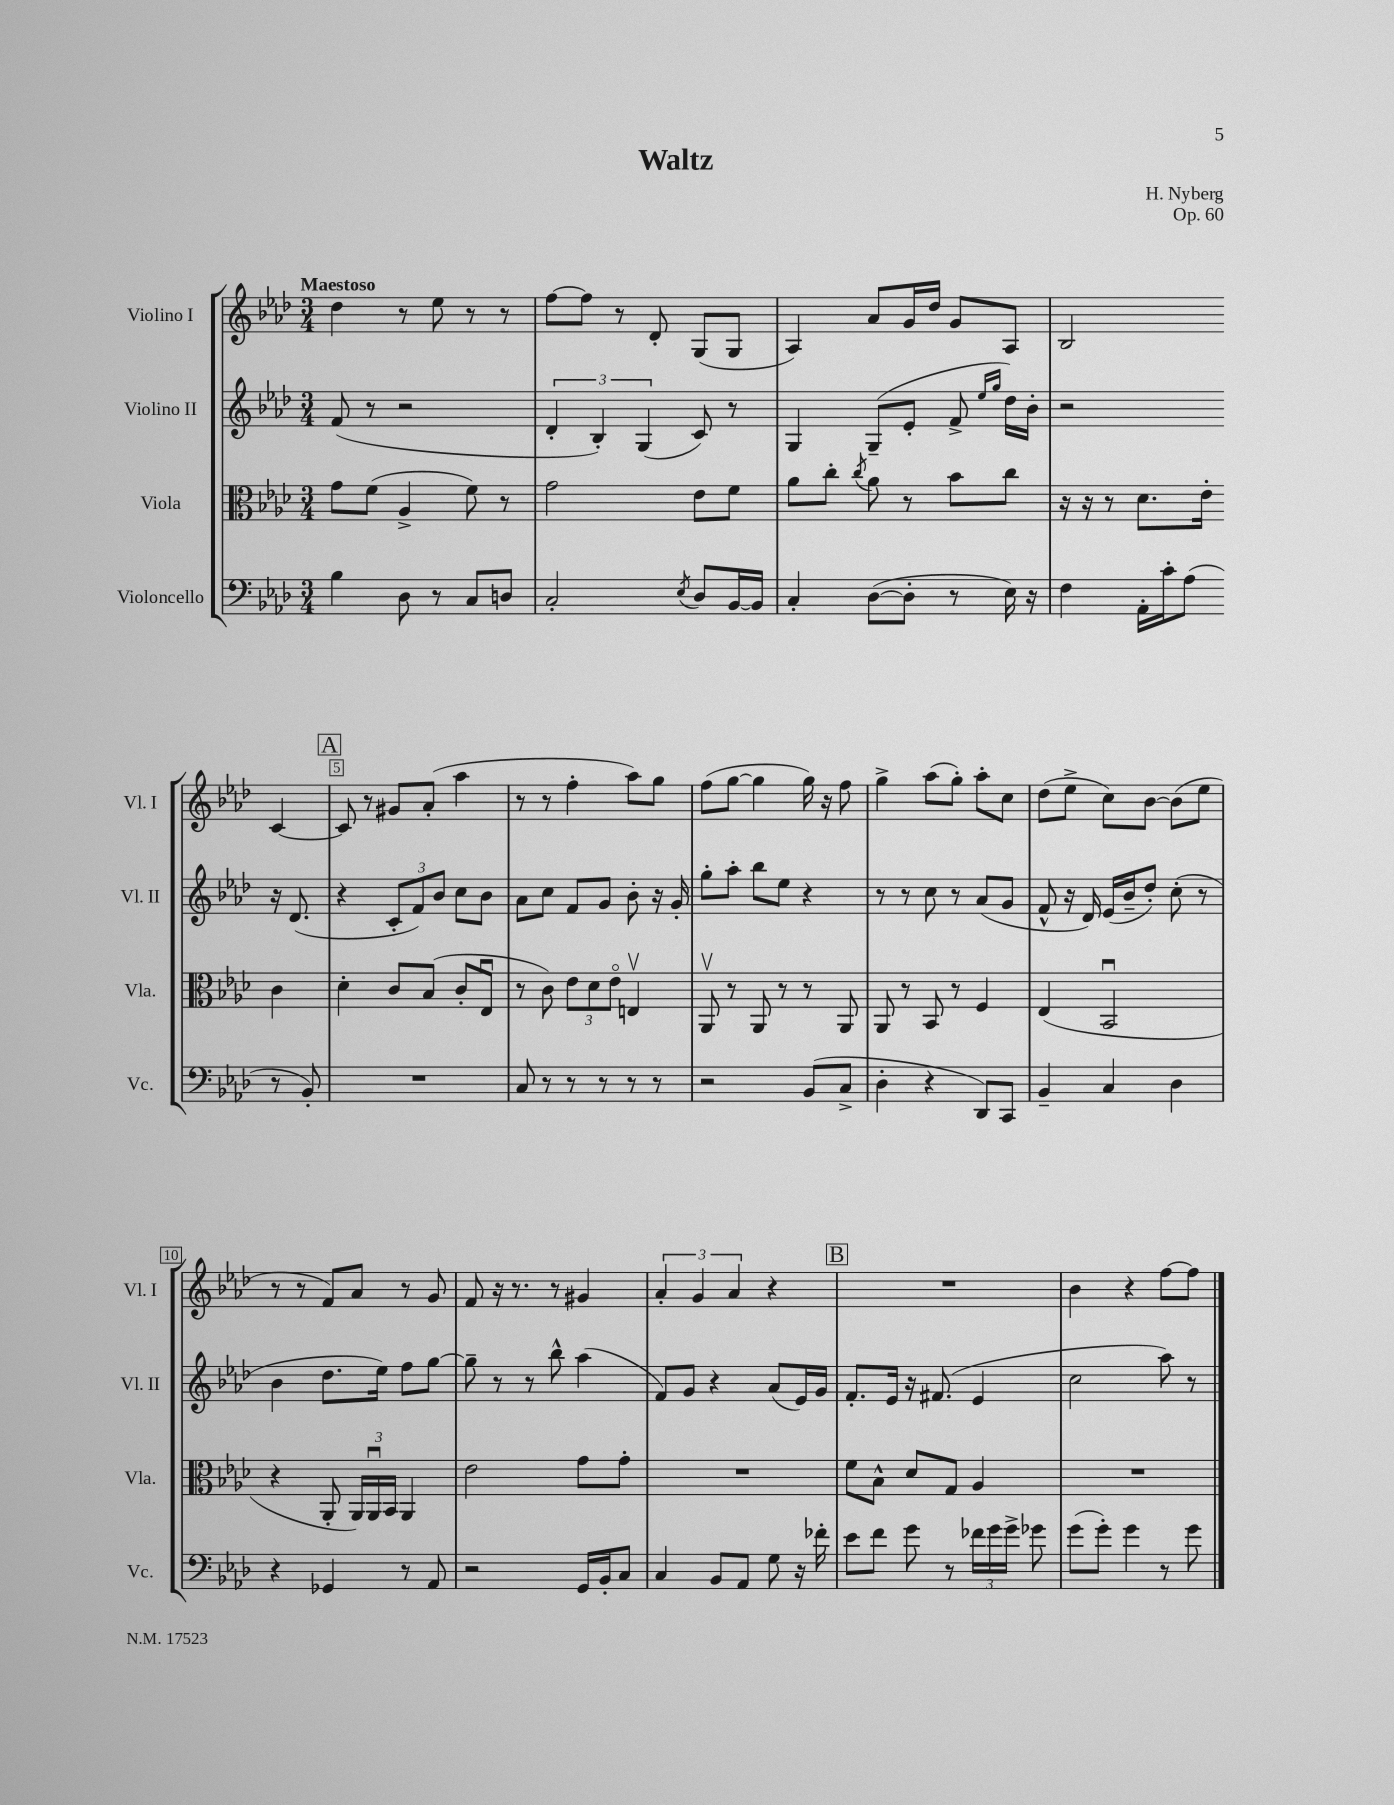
\header { title = "Waltz" composer = "H. Nyberg" opus = "Op. 60" }
<<
\new StaffGroup <<
\new Staff = "s0" \with { instrumentName = "Violino I" shortInstrumentName = "Vl. I" } {
    \clef treble \key aes \major \numericTimeSignature \time 3/4 \tempo "Maestoso"
    \autoBeamOff des''4 r8 ees''8 r8 r8 |
    f''8[~ f''8] r8 des'8-. g8[( g8] |
    aes4) aes'8[ g'16 des''16] g'8[ aes8] |
    bes2 c'4~ |
    \mark \markup { \box "A" } c'8 r8 gis'8[ aes'8]-.( aes''4 |
    r8 r8 f''4-. aes''8[) g''8] |
    f''8[( g''8]~ g''4 g''16) r16 f''8 |
    g''4-> aes''8[( g''8]-.) aes''8[-. c''8] |
    des''8[( ees''8]-> c''8[) bes'8]~ bes'8[( ees''8] |
    r8 r8 f'8[) aes'8] r8 g'8 |
    f'8 r16 r8. r8 gis'4 |
    \tuplet 3/2 { aes'4-. g'4 aes'4 } r4 |
    \mark \markup { \box "B" } R2. |
    bes'4 r4 f''8[~ f''8] \bar "|." |
}
\new Staff = "s1" \with { instrumentName = "Violino II" shortInstrumentName = "Vl. II" } {
    \clef treble \key aes \major \numericTimeSignature \time 3/4
    \autoBeamOff f'8( r8 r2 |
    \tuplet 3/2 { des'4-. bes4-.) g4( } c'8) r8 |
    g4 g8[--( ees'8]-. f'8-> \grace { ees''16[ g''16] } des''16[) bes'16]-. |
    r2 r16 des'8.( |
    \mark \markup { \box "A" } r4 \tuplet 3/2 { c'8[-. f'8) bes'8] } c''8[ bes'8] |
    aes'8[ c''8] f'8[ g'8] bes'8-. r16 g'16-. |
    g''8[-. aes''8]-. bes''8[ ees''8] r4 |
    r8 r8 c''8 r8 aes'8[( g'8] |
    f'8-^ r16 des'16) ees'16[( bes'16-- des''8]-.) c''8-.( r8 |
    bes'4 des''8.[ ees''16]) f''8[ g''8]~ |
    g''8-- r8 r8 bes''8-^ aes''4( |
    f'8[) g'8] r4 aes'8[( ees'16) g'16] |
    \mark \markup { \box "B" } f'8.[-. ees'16] r16 fis'8.( ees'4 |
    c''2 aes''8) r8 \bar "|." |
}
\new Staff = "s2" \with { instrumentName = "Viola" shortInstrumentName = "Vla." } {
    \clef alto \key aes \major \numericTimeSignature \time 3/4
    \autoBeamOff g'8[ f'8]( aes4-> f'8) r8 |
    g'2 ees'8[ f'8] |
    aes'8[ c''8]-. \acciaccatura { c''8 } aes'8 r8 bes'8[ c''8] |
    r16 r16 r8 des'8.[ ees'16]-. c'4 |
    \mark \markup { \box "A" } des'4-. c'8[ bes8]( c'8[-. ees8]\downbow |
    r8 c'8) \tuplet 3/2 { ees'8[ des'8 ees'8]\flageolet } e4\upbow |
    aes,8\upbow r8 aes,8 r8 r8 aes,8 |
    aes,8 r8 bes,8 r8 f4 |
    ees4( bes,2\downbow |
    r4 aes,8-. \tuplet 3/2 { aes,16[) aes,16\downbow bes,16] } aes,4 |
    ees'2 g'8[ g'8]-. |
    R2. |
    \mark \markup { \box "B" } f'8[ bes8]-^ des'8[ g8] aes4 |
    R2. \bar "|." |
}
\new Staff = "s3" \with { instrumentName = "Violoncello" shortInstrumentName = "Vc." } {
    \clef bass \key aes \major \numericTimeSignature \time 3/4
    \autoBeamOff bes4 des8 r8 c8[ d8] |
    c2-. \acciaccatura { ees8 } des8[ bes,16~ bes,16] |
    c4-. des8[~( des8]-. r8 ees16) r16 |
    f4 aes,16[-. c'16-. aes8]( r8 bes,8-.) |
    \mark \markup { \box "A" } R2. |
    c8 r8 r8 r8 r8 r8 |
    r2 bes,8[( c8]-> |
    des4-. r4 des,8[) c,8] |
    bes,4-- c4 des4 |
    r4 ges,4 r8 aes,8 |
    r2 g,16[ bes,16-. c8] |
    c4 bes,8[ aes,8] g8 r16 fes'16-. |
    \mark \markup { \box "B" } ees'8[ f'8] g'8 r8 \tuplet 3/2 { fes'16[ g'16 g'16]-> } ges'8 |
    g'8[( g'8]-.) g'4 r8 g'8 \bar "|." |
}
>>
>>
\layout { \context { \Score \override BarNumber.break-visibility = ##(#f #t #t) barNumberVisibility = #(every-nth-bar-number-visible 5) \override BarNumber.stencil = #(make-stencil-boxer 0.1 0.3 ly:text-interface::print) } }
